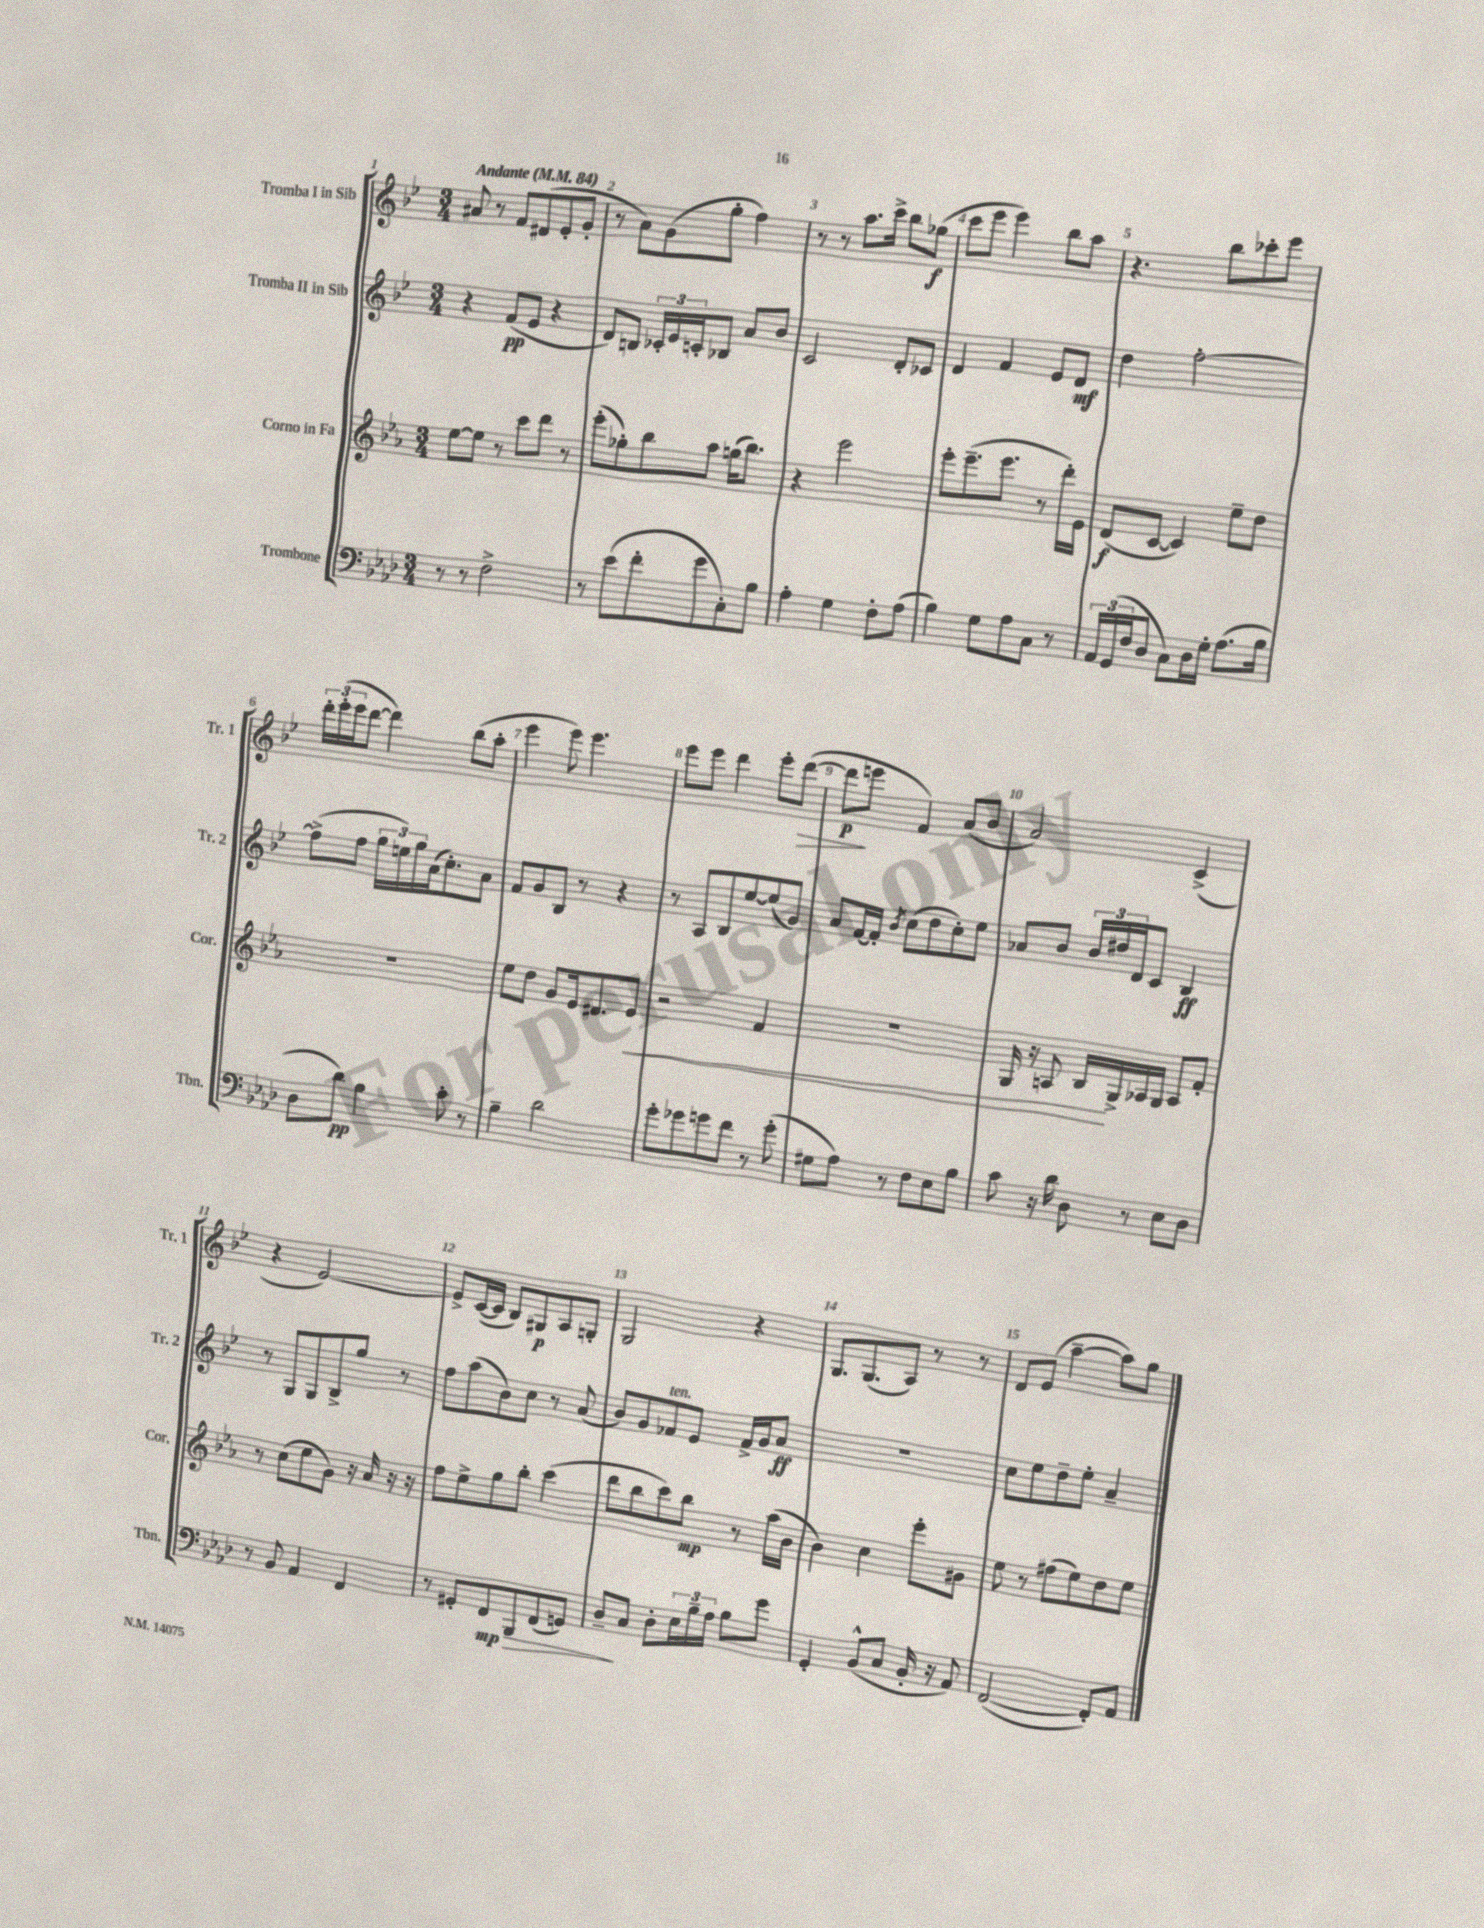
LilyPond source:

<<
\new StaffGroup <<
\new Staff = "s0" \with { instrumentName = "Tromba I in Sib" shortInstrumentName = "Tr. 1" } {
    \clef treble \key bes \major \numericTimeSignature \time 3/4 \tempo "Andante" 4 = 84
    ais'8 r8 f'8 dis'8( ees'8-. g'8-. |
    r8 a'8) g'8( g''8-. f''4) |
    r8 r8 a''8. c'''16-> bes''8 ges''8\f( |
    c'''8 ees'''8 ees'''4) bes''8 a''8 |
    r4. bes''8 ces'''8-. ees'''8 |
    \tuplet 3/2 { d'''16-. ees'''16-.( ees'''16 } d'''8~ d'''4) bes''8( a''8-. |
    ees'''4 ees'''8) ees'''4. |
    ees'''8 ees'''8 d'''4 ees'''8-. d'''8~\>( |
    d'''8\p\! e'''8 f'4) a'8( bes'8 |
    a'2) c'4->( |
    r4 ees'2~) |
    ees'8-> c'16~( c'16 bes8) gis8\p a8 g8-. |
    g2 r4 |
    g8. g8.( a8) r8 r8 |
    d'8 ees'8( a''4~-- a''8) g''8 \bar "|." |
}
\new Staff = "s1" \with { instrumentName = "Tromba II in Sib" shortInstrumentName = "Tr. 2" } {
    \clef treble \key bes \major \numericTimeSignature \time 3/4
    r4 f'8\pp( ees'8 r4 |
    d'8) b8 \tuplet 3/2 { ces'16-. ees'16 c'16-. } bes8 a'8 bes'8 |
    c'2 d'8-. ces'8 |
    d'4 f'4 ees'8 d'8\mf |
    d''4 f''2~-. |
    f''8->( f''8 \tuplet 3/2 { g''16 e''16) g''16 } a'16( c''8.-.) a'8 |
    f'8 g'8 bes8 r8 r4 |
    r8 a8 bes8 ees''8~ ees''8( g'8) |
    a'8 f'16~ f'16-. \acciaccatura { bes'8 } c''8( d''8 c''8-.) ees''8 |
    aes'8 bes'8 \tuplet 3/2 { bes'16 dis''16 d'16 } c'8 bes4\ff |
    r8 g8 g8 bes8-> g''8 r8 |
    f''8 a''8( bes'8) c''8 r8 a'8( |
    bes'8) g'8 fes'8^\markup { \italic "ten." } ees'8 fes'16-> g'16 a'8\ff |
    R2. |
    c''8 ees''8 d''8-- ees''8-. a'4-- \bar "|." |
}
\new Staff = "s2" \with { instrumentName = "Corno in Fa" shortInstrumentName = "Cor." } {
    \clef treble \key ees \major \numericTimeSignature \time 3/4
    ees''8~ ees''8 r8 c'''8 d'''8 r8 |
    ees'''8-.( ges''8-.) bes''8 aes''8 g''16( bes''8.) |
    r4 ees'''2 |
    ees'''8-. ees'''8.--( ees'''8. r8 d'''16-.) ees'16 |
    d'8\f( c'8~ c'4) ees''8-- d''8 |
    R2. |
    ees''8 d''8 g'8 ees'16 dis'8. ees'8\< |
    r2 f'4 |
    R2. |
    g16 r16 a8 bes16\! g16-> aes16 g16 aes8 f'8-. |
    r8 c''8( ees''8 g'8) r16 aes'16 r16 r16 |
    f''8 ees''8-> g''8 bes''8-. c'''4( |
    d'''8 bes''8 c'''8) bes''8\mp r8 aes''16( bes'16 |
    bes'4) c''4 ees'''8-. gis'8 |
    ees''8 r8 fis''8( ees''8) d''8 ees''8 \bar "|." |
}
\new Staff = "s3" \with { instrumentName = "Trombone" shortInstrumentName = "Tbn." } {
    \clef bass \key aes \major \numericTimeSignature \time 3/4
    r8 r8 f2-> |
    r8 ees'8( f'8-. g'8 c8-.) bes8 |
    aes4-. g4 f8-. aes8( |
    bes4) g8 aes8 c8 r8 |
    \tuplet 3/2 { aes,16 g,16( f16 } des8 c8) des16 g16-. aes8.( bes16 |
    des8 des'8\pp) bes4 c'8-. r8 |
    bes4-- des'2 |
    g'8-. ges'8 g'8 f'8 r8 g'8-.( |
    gis8 aes8) r8 f8 ees8 bes8 |
    c'8 r16 des'16 des8 r8 ees8 des8 |
    r8 bes,8 aes,4 f,4 |
    r8 gis,8-. f,8\mp bes,,8\> f,8( g,8) |
    des8--\! c8 des8-. \tuplet 3/2 { ees16 bes16-- aes16 } bes8 g'8 |
    g,4-. bes,8-^( c8 bes,16-. r16 aes,8) |
    f,2~( f,8-.) aes,8 \bar "|." |
}
>>
>>
\layout { \context { \Score \override BarNumber.break-visibility = ##(#f #t #t) barNumberVisibility = #all-bar-numbers-visible } }
